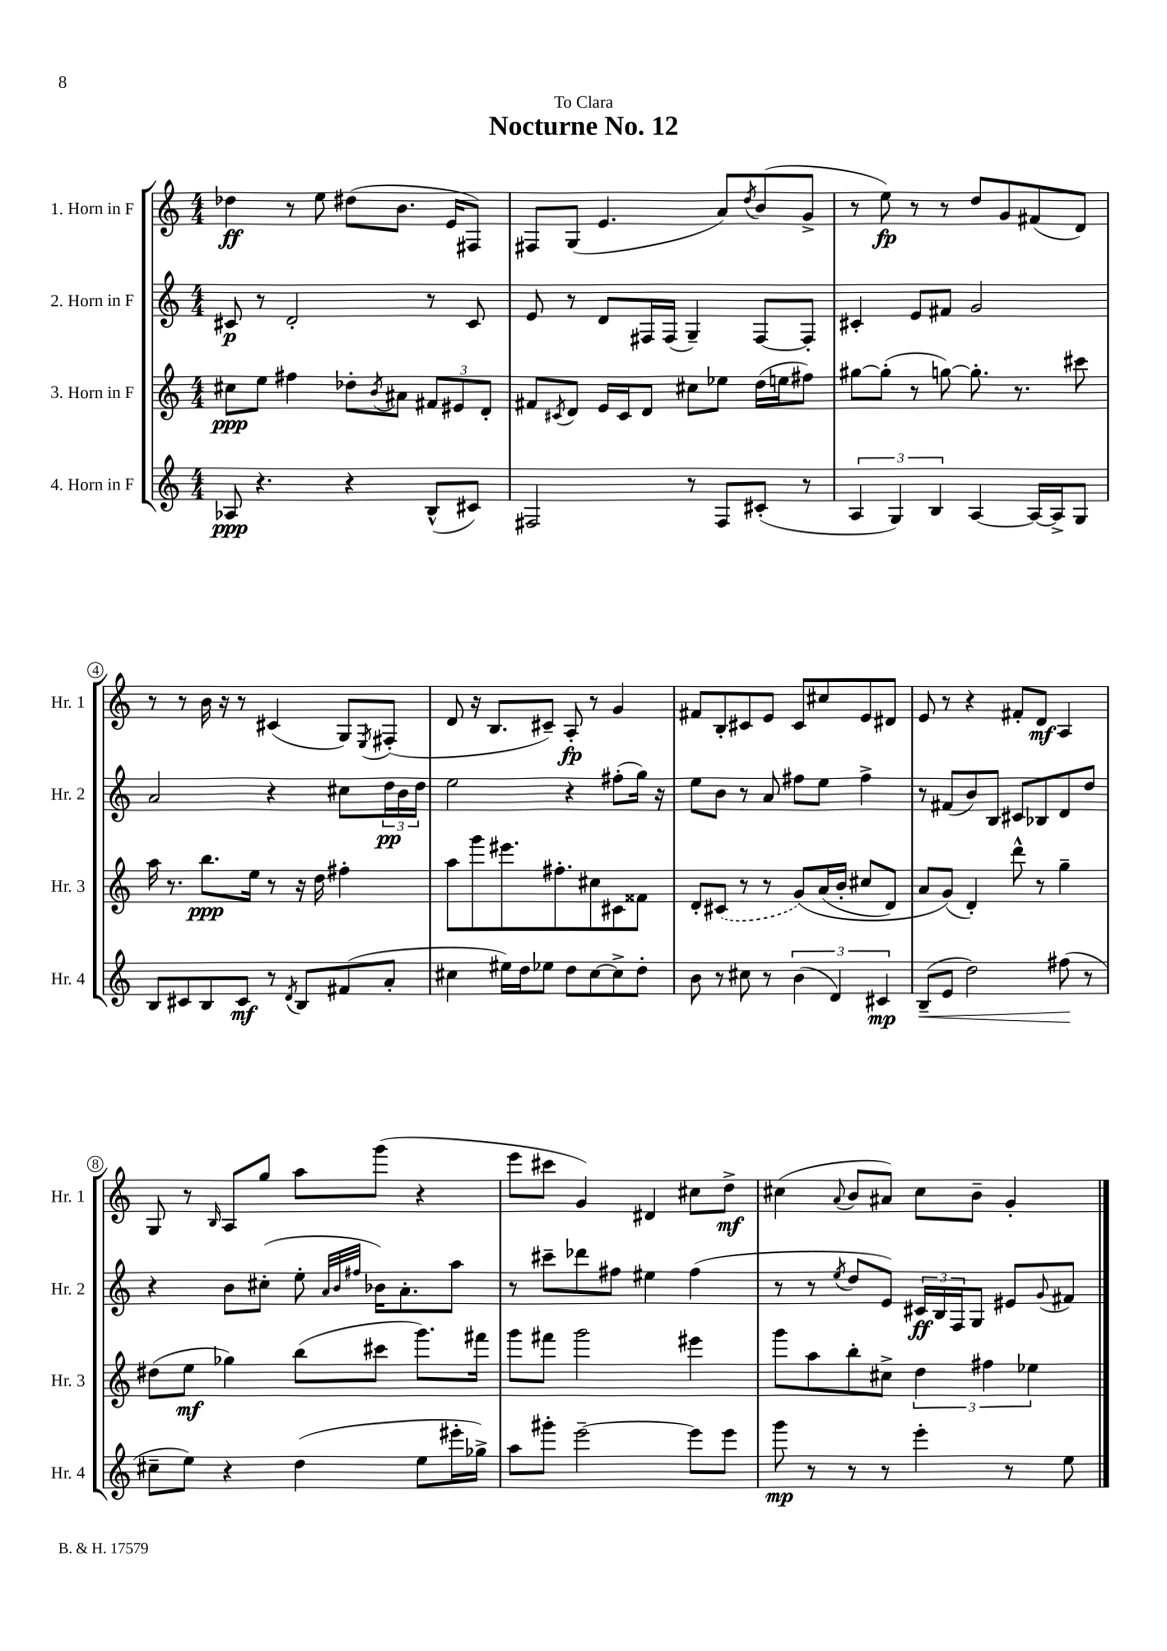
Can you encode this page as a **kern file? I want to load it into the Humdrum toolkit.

**kern	**dynam	**kern	**dynam	**kern	**dynam	**kern	**dynam
*part4	*part4	*part3	*part3	*part2	*part2	*part1	*part1
*staff4	*staff4	*staff3	*staff3	*staff2	*staff2	*staff1	*staff1
*I"4. Horn in F	*	*I"3. Horn in F	*	*I"2. Horn in F	*	*I"1. Horn in F	*
*I'Hr. 4	*	*I'Hr. 3	*	*I'Hr. 2	*	*I'Hr. 1	*
*clefG2	*	*clefG2	*	*clefG2	*	*clefG2	*
*k[]	*	*k[]	*	*k[]	*	*k[]	*
*M4/4	*	*M4/4	*	*M4/4	*	*M4/4	*
=1	=1	=1	=1	=1	=1	=1	=1
8A-X/	ppp	8cc#X\L	ppp	8c#X/	p	4dd-X\	ff
4.r	.	8ee\J	.	8r	.	.	.
.	.	4ff#X\	.	2d'/	.	8r	.
.	.	.	.	.	.	8ee\	.
4r	.	8dd-X'\L	.	.	.	(8dd#X\L	.
.	.	8qb/	.	.	.	.	.
.	.	8a#X\J	.	.	.	8.b\J	.
(8B^^/L	.	12f#X/L	.	8r	.	.	.
.	.	.	.	.	.	16e/KL	.
.	.	12e#X/	.	.	.	.	.
8c#X/J)	.	.	.	8c#/	.	8F#X/J)	.
.	.	12d'/J	.	.	.	.	.
=2	=2	=2	=2	=2	=2	=2	=2
2F#X/	.	8f#X/L	.	8e/	.	8F#X/L	.
.	.	8qc#X/	.	.	.	.	.
.	.	8d/J	.	8r	.	(8G/J	.
.	.	16e/LL	.	8d/L	.	4.e/	.
.	.	16c#/J	.	.	.	.	.
.	.	8d/J	.	16F#X/L	.	.	.
.	.	.	.	(16F#/JJ	.	.	.
8r	.	8cc#X\L	.	4G~/)	.	.	.
8F#/L	.	8ee-X\J	.	.	.	8a/L)	.
.	.	.	.	.	.	8qdd/	.
(8c#X'/J	.	(16dd\LL	.	[8F#/L	.	(8b/	.
.	.	16een\J	.	.	.	.	.
8r	.	8ff#X\J)	.	8F#'/J]	.	8g^/J	.
=3	=3	=3	=3	=3	=3	=3	=3
6A/	.	[8gg#X\L	.	4c#X'/	.	8r	.
.	.	(8gg#'\J]	.	.	.	8ee\)	fp
6G/)	.	.	.	.	.	.	.
.	.	8r	.	8e/L	.	8r	.
6B/	.	.	.	.	.	.	.
.	.	[8ggn\)	.	8f#X/J	.	8r	.
[4A/	.	8.gg'\]	.	2g/	.	8dd/L	.
.	.	.	.	.	.	8g/	.
.	.	8.r	.	.	.	.	.
16A/LL_	.	.	.	.	.	(8f#X/	.
16A^/J]	.	.	.	.	.	.	.
8G/J	.	8ccc#X\	.	.	.	8d/J)	.
!!LO:LB:g=z
=4	=4	=4	=4	=4	=4	=4	=4
8B/L	.	16aa\	.	2a/	.	8r	.
.	.	8.r	.	.	.	.	.
8c#X/	.	.	.	.	.	8r	.
8B/	.	8.bb\L	ppp	.	.	16b\	.
.	.	.	.	.	.	16r	.
8c#/J	mf	.	.	.	.	8r	.
.	.	16ee\Jk	.	.	.	.	.
8r	.	8r	.	4r	.	(4c#X/	.
8qd/	.	.	.	.	.	.	.
8B/L	.	16r	.	.	.	.	.
.	.	16dd\	.	.	.	.	.
(8f#X/	.	4ff#X'\	.	8cc#X\L	.	8G/L)	.
.	.	.	.	.	.	8qE/	.
8a'/J	.	.	.	24dd\L	pp	(8F#X'/J	.
.	.	.	.	24b\	.	.	.
.	.	.	.	24dd\JJ	.	.	.
=5	=5	=5	=5	=5	=5	=5	=5
4cc#X\	.	8aa\L	.	2ee\	.	8d/	.
.	.	8ggg\	.	.	.	16r	.
.	.	.	.	.	.	8.B/L	.
16ee#X\LL)	.	8.eee#X\	.	.	.	.	.
16dd\J	.	.	.	.	.	.	.
8ee-X\J	.	.	.	.	.	8c#X~/J)	.
.	.	8.ff#X'\	.	.	.	.	.
8dd\L	.	.	.	4r	.	8A'/	fp
[8cc#\	.	8cc#X\	.	.	.	8r	.
8cc#^\]	.	8c#X\	.	(8ff#X'\L	.	4g/	.
8dd'\J	.	8f##X\J	.	16gg\Jk)	.	.	.
.	.	.	.	16r	.	.	.
=6	=6	=6	=6	=6	=6	=6	=6
8b\	.	8d'/L	.	8ee\L	.	8f#X/L	.
8r	.	(8c#X/J	.	8b\J	.	8B'/	.
8cc#X\	.	8r	.	8r	.	8c#X/	.
8r	.	8r	.	8a/	.	8e/J	.
(6b\	.	(8g/L)	.	8ff#X\L	.	8c#/L	.
.	.	(16a/L	.	8ee\J	.	8cc#X/	.
6d/)	.	.	.	.	.	.	.
.	.	16b'/JJ	.	.	.	.	.
.	.	8cc#X/L	.	4ff#^\	.	8e/	.
6c#X/	mp	.	.	.	.	.	.
.	.	8d/J)	.	.	.	8d#X/J	.
=7	=7	=7	=7	=7	=7	=7	=7
!	!LO:HP:b	!	!	!	!	!	!
(8B~/L	<	8a/L	.	8r	.	8e/	.
8e/J	.	(8g/J)	.	(8f#X/L	.	8r	.
2dd\)	.	4d'/)	.	8b/)	.	4r	.
.	.	.	.	8B/J	.	.	.
.	.	8ddd^^\	.	8c#X/L	.	8f#X'/L	.
.	.	8r	.	8B-X/	.	8d/J	mf
(8ff#X\	.	4gg~\	.	8d/	.	4A/	.
8r	[	.	.	8dd/J	.	.	.
!!LO:LB:g=z
=8	=8	=8	=8	=8	=8	=8	=8
8cc#X~\L	.	(8dd#X\L	.	4r	.	8G/	.
8ee\J)	.	8ee\J	mf	.	.	8r	.
.	.	.	.	.	.	16qqB/	.
4r	.	4gg-X\)	.	8b\L	.	8A/L	.
.	.	.	.	(8cc#X'\J	.	8gg/J	.
(4dd\	.	(8bb\L	.	8ee'\	.	8aa\L	.
.	.	.	.	32qqa/LLL	.	.	.
.	.	.	.	32qqb/	.	.	.
.	.	.	.	32qqff#X/JJJ	.	.	.
.	.	8ccc#X\J	.	16b-X\KL)	.	(8ggg\J	.
.	.	.	.	8.a'\	.	.	.
8ee\L	.	8.ggg\L)	.	.	.	4r	.
16eee#X'\L	.	.	.	8aa\J	.	.	.
16gg-X^\JJ)	.	16fff#X\Jk	.	.	.	.	.
=9	=9	=9	=9	=9	=9	=9	=9
8aa\L	.	8ggg\L	.	8r	.	8eee\L	.
8ggg#X'\J	.	8fff#X\J	.	8ccc#X~\L	.	8ccc#X\J	.
[2eee~\	.	2ggg\	.	8ddd-X\	.	4g/)	.
.	.	.	.	8ff#X\J	.	.	.
.	.	.	.	4ee#X\	.	4d#X/	.
8eee\L]	.	4eee#X\	.	(4ff#\	.	8cc#X\L	.
8eee\J	.	.	.	.	.	8dd^\J	mf
=10	=10	=10	=10	=10	=10	=10	=10
8ggg\	mp	8ggg\L	.	8r	.	(4cc#X\	.
8r	.	8aa\	.	8r	.	.	.
.	.	.	.	8qee/	.	8qqa/	.
8r	.	8bb'\	.	8dd/L	.	8b/L	.
8r	.	8cc#X^\J	.	8e/J)	.	8a#X/J)	.
4eee'\	.	6dd\	.	24c#X/LL	ff	8cc#\L	.
.	.	.	.	24B/	.	.	.
.	.	.	.	24F/J	.	.	.
.	.	.	.	8G/J	.	8b~\J	.
.	.	6ff#X\	.	.	.	.	.
8r	.	.	.	8e#X/L	.	4g'/	.
.	.	6ee-X\	.	.	.	.	.
.	.	.	.	8qqg/	.	.	.
8ee\	.	.	.	8f#X/J	.	.	.
==	==	==	==	==	==	==	==
*-	*-	*-	*-	*-	*-	*-	*-
